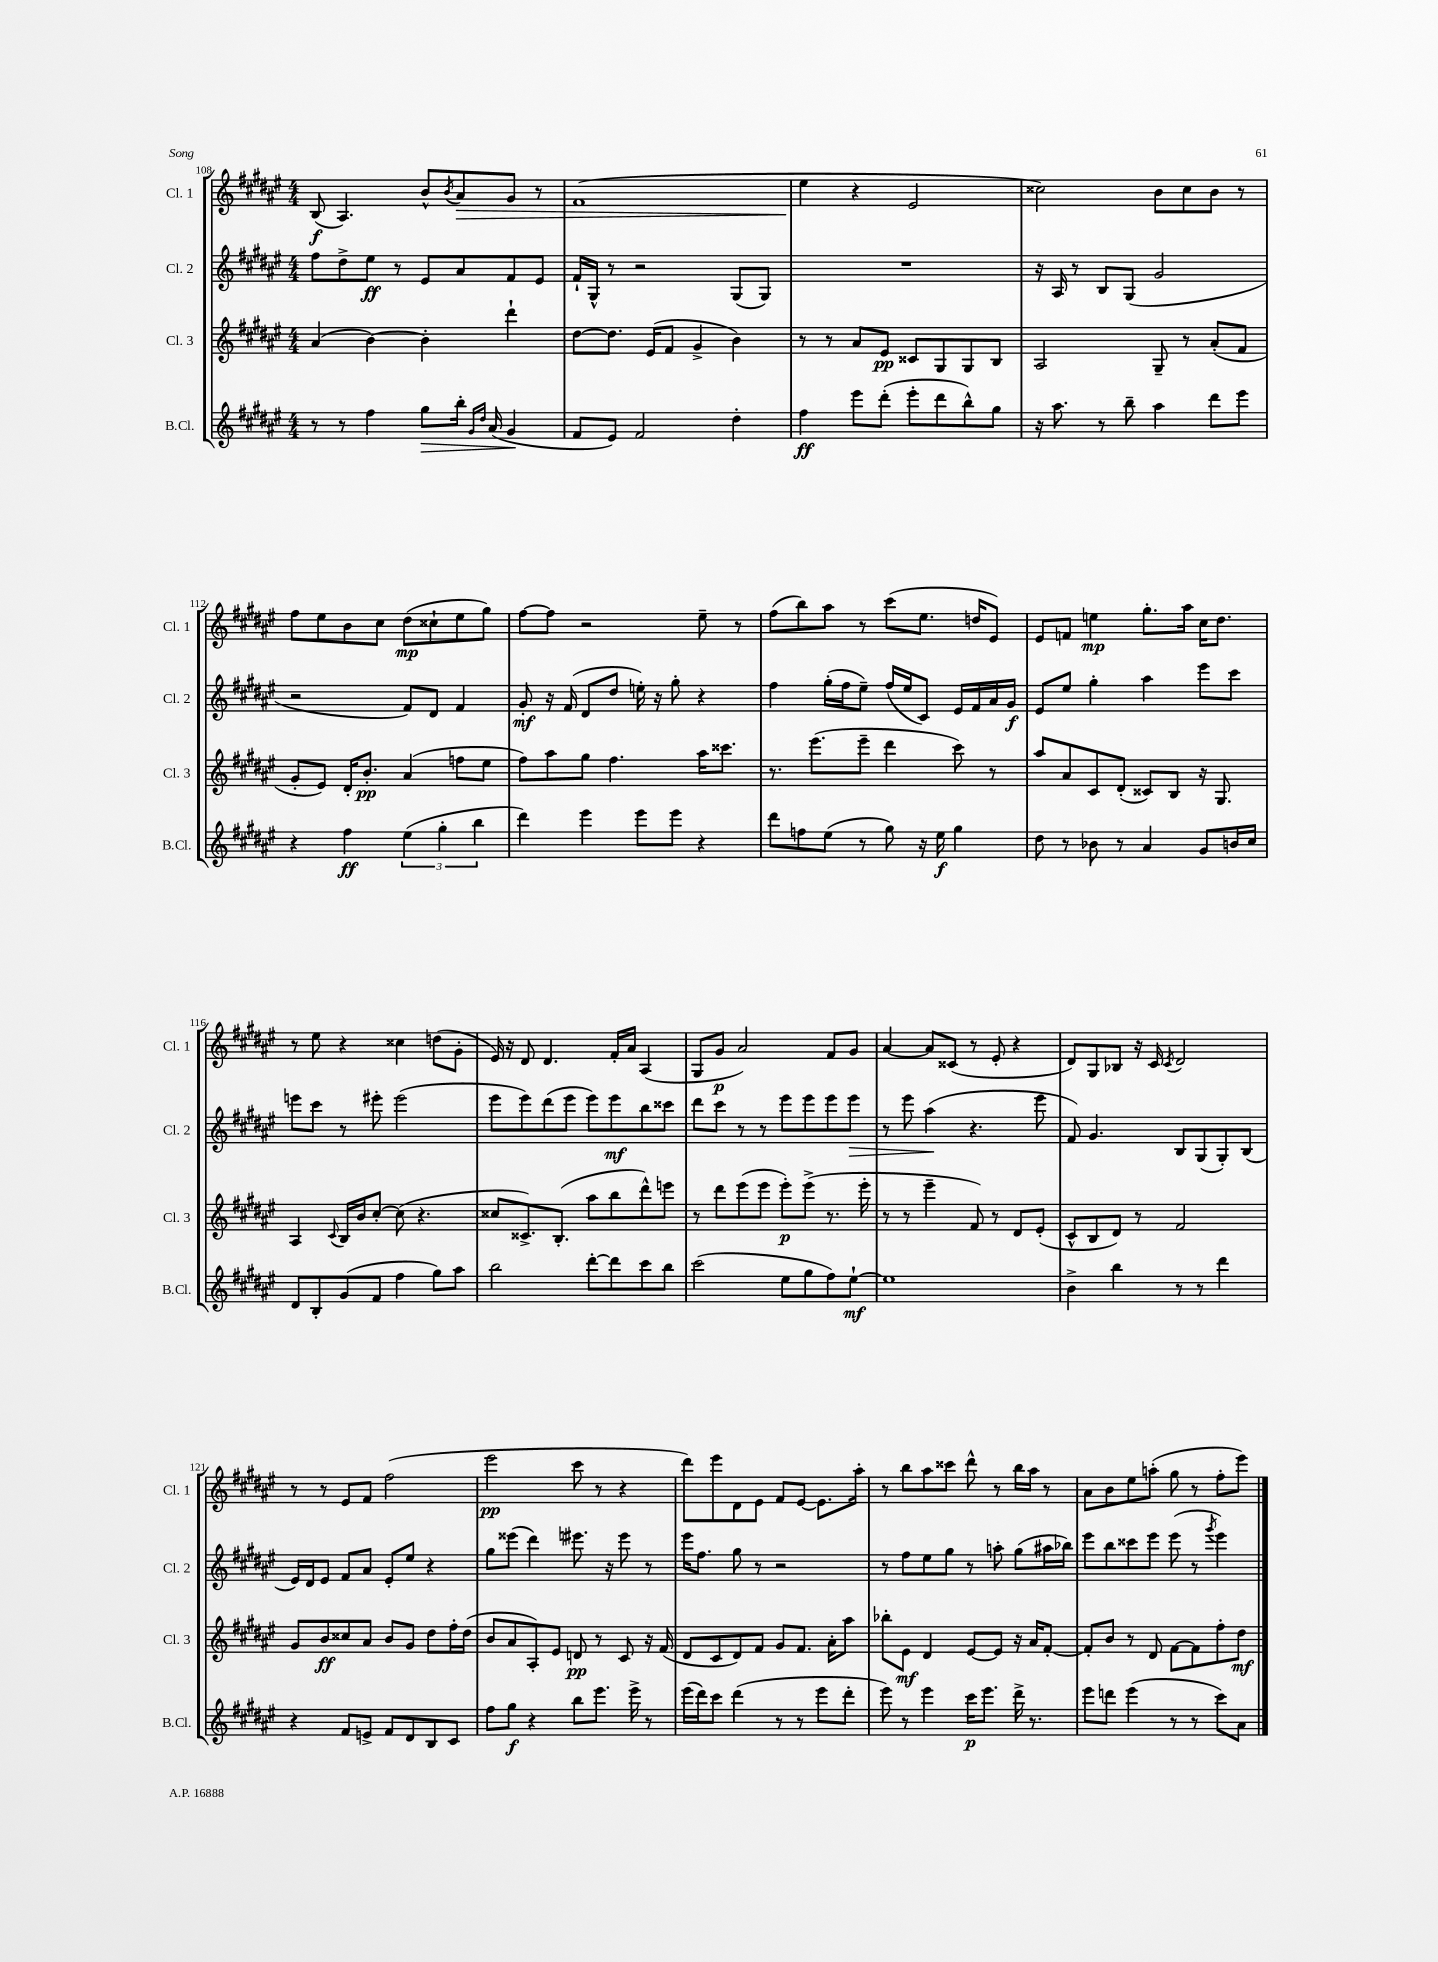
<<
\new StaffGroup <<
\new Staff = "s0" \with { instrumentName = "Cl. 1" shortInstrumentName = "Cl. 1" } {
    \clef treble \key fis \major \numericTimeSignature \time 4/4
    b8\f( ais4.) b'8-^ \acciaccatura { b'8 } ais'8\> gis'8 r8 |
    fis'1( |
    eis''4\! r4 eis'2 |
    cisis''2) b'8 cisis''8 b'8 r8 |
    fis''8 eis''8 b'8 cis''8 dis''8\mp( cisis''8-! eis''8 gis''8) |
    fis''8~ fis''8 r2 eis''8-- r8 |
    fis''8( b''8) ais''8 r8 cis'''8( eis''8. d''16 eis'8) |
    eis'8 f'8 e''4\mp gis''8.-. ais''16 cis''16 dis''8. |
    r8 eis''8 r4 cisis''4 d''8( gis'8-. |
    eis'16) r16 dis'8 dis'4. fis'16-. ais'16 ais4( |
    gis8 gis'8\p ais'2) fis'8 gis'8 |
    ais'4~ ais'8 cisis'8( r8 eis'8-. r4 |
    dis'8) gis8 bes8 r16 cis'16 \acciaccatura { cis'8 } dis'2 |
    r8 r8 eis'8 fis'8 fis''2( |
    eis'''2\pp cis'''8 r8 r4 |
    dis'''8) eis'''8 dis'8 eis'8 fis'8 eis'8~ eis'8. ais''16-. |
    r8 b''8 ais''8 cisis'''8 dis'''8-^ r8 b''16 ais''16 r8 |
    ais'8 b'8 eis''8 a''8-.( gis''8 r8 fis''8-. eis'''8) \bar "|." |
}
\new Staff = "s1" \with { instrumentName = "Cl. 2" shortInstrumentName = "Cl. 2" } {
    \clef treble \key fis \major \numericTimeSignature \time 4/4
    fis''8 dis''8-> eis''8\ff r8 eis'8 ais'8 fis'8 eis'8 |
    fis'16-! gis16-^ r8 r2 gis8( gis8) |
    R1 |
    r16 ais16 r8 b8 gis8( gis'2 |
    r2 fis'8) dis'8 fis'4 |
    gis'8-.\mf r16 fis'16( dis'8 dis''8 e''16-.) r16 gis''8-. r4 |
    fis''4 gis''16-.( fis''16 eis''8--) fis''16( eis''16 cis'8) eis'16 fis'16 ais'16 gis'16\f |
    eis'8 eis''8 gis''4-. ais''4 eis'''8 cis'''8 |
    e'''8 cis'''8 r8 eis'''8-. eis'''2( |
    eis'''8 eis'''8) dis'''8( eis'''8 eis'''8) eis'''8\mf b''8 cisis'''8 |
    dis'''8 cis'''8 r8 r8 eis'''8 eis'''8 eis'''8 eis'''8\> |
    r8 eis'''8 ais''4\!( r4. eis'''8 |
    fis'8) gis'4. b8 gis8( gis8-.) b8( |
    eis'16) dis'16 eis'8 fis'8 ais'8 eis'8-. eis''8 r4 |
    gis''8 eisis'''8( dis'''4) eis'''8. r16 eis'''8 r8 |
    eis'''16 fis''8. gis''8 r8 r2 |
    r8 fis''8 eis''8 gis''8 r8 a''8-. gis''8( ais''16 bes''16) |
    eis'''8 b''8 cisis'''8 eis'''8 eis'''8( r8 \acciaccatura { gis'''8 } eis'''4) \bar "|." |
}
\new Staff = "s2" \with { instrumentName = "Cl. 3" shortInstrumentName = "Cl. 3" } {
    \clef treble \key fis \major \numericTimeSignature \time 4/4
    ais'4( b'4~) b'4-. dis'''4-! |
    dis''8~ dis''8. eis'16( fis'8 gis'4-> b'4) |
    r8 r8 ais'8 eis'8\pp cisis'8 gis8 gis8 b8 |
    ais2 gis8-- r8 ais'8-.( fis'8 |
    gis'8-. eis'8) dis'16-. b'8.-.\pp ais'4( f''8 eis''8 |
    fis''8) ais''8 gis''8 fis''4. ais''16 cisis'''8. |
    r8. eis'''8.( eis'''8-- dis'''4 cis'''8) r8 |
    ais''8 ais'8 cis'8 dis'8-.( cisis'8) b8 r16 gis8. |
    ais4 \appoggiatura { cis'8 } b16 b'16 cis''8~-. cis''8( r4. |
    cisis''8 cisis'8.->) b8.-.( ais''8 b''8 dis'''8-^) e'''8 |
    r8 dis'''8 eis'''8( eis'''8 eis'''8-.\p) eis'''8->( r8. eis'''16-. |
    r8 r8 eis'''4-- fis'8) r8 dis'8 eis'8-.( |
    cis'8-^ b8 dis'8) r8 fis'2 |
    gis'8 b'8\ff cisis''8 ais'8 b'8 gis'8 dis''8 fis''16-. dis''16( |
    b'8 ais'8 ais8-.) eis'8 d'8\pp r8 cis'8 r16 fis'16( |
    dis'8 cis'8 dis'8) fis'8 gis'8 fis'8. ais'16-. ais''8 |
    bes''8-. eis'8\mf dis'4 eis'8~ eis'8 r16 ais'16 fis'8~-. |
    fis'8-. b'8 r8 dis'8 fis'8~ fis'8 fis''8-. dis''8\mf \bar "|." |
}
\new Staff = "s3" \with { instrumentName = "B.Cl." shortInstrumentName = "B.Cl." } {
    \clef treble \key fis \major \numericTimeSignature \time 4/4
    r8 r8 fis''4 gis''8\> b''16-. \grace { gis'16 dis''16 } ais'16( gis'4\! |
    fis'8 eis'8) fis'2 dis''4-. |
    fis''4\ff eis'''8 dis'''8-.( eis'''8-. dis'''8 b''8-^) gis''8 |
    r16 ais''8. r8 b''8-- ais''4 dis'''8 eis'''8 |
    r4 fis''4\ff \tuplet 3/2 { eis''4( gis''4-. b''4 } |
    dis'''4) eis'''4 eis'''8 eis'''8 r4 |
    dis'''8 f''8 eis''8( r8 gis''8) r16 eis''16\f gis''4 |
    dis''8 r8 bes'8 r8 ais'4 gis'8 b'16 cis''16 |
    dis'8 b8-. gis'8( fis'8 fis''4 gis''8) ais''8 |
    b''2 dis'''8~-. dis'''8 cis'''8 b''8 |
    cis'''2( eis''8 gis''8 fis''8) eis''8~-!\mf |
    eis''1 |
    b'4-> b''4 r8 r8 dis'''4 |
    r4 fis'8 e'8-> fis'8 dis'8 b8 cis'8 |
    fis''8 gis''8\f r4 b''8 eis'''8. eis'''16-> r8 |
    eis'''16( dis'''16) cis'''8 dis'''4( r8 r8 eis'''8 dis'''8-. |
    eis'''8) r8 eis'''4 cis'''16\p eis'''8. dis'''16-> r8. |
    eis'''8 d'''8 eis'''4( r8 r8 cis'''8) ais'8 \bar "|." |
}
>>
>>
\layout { \context { \Score currentBarNumber = #108 } }
